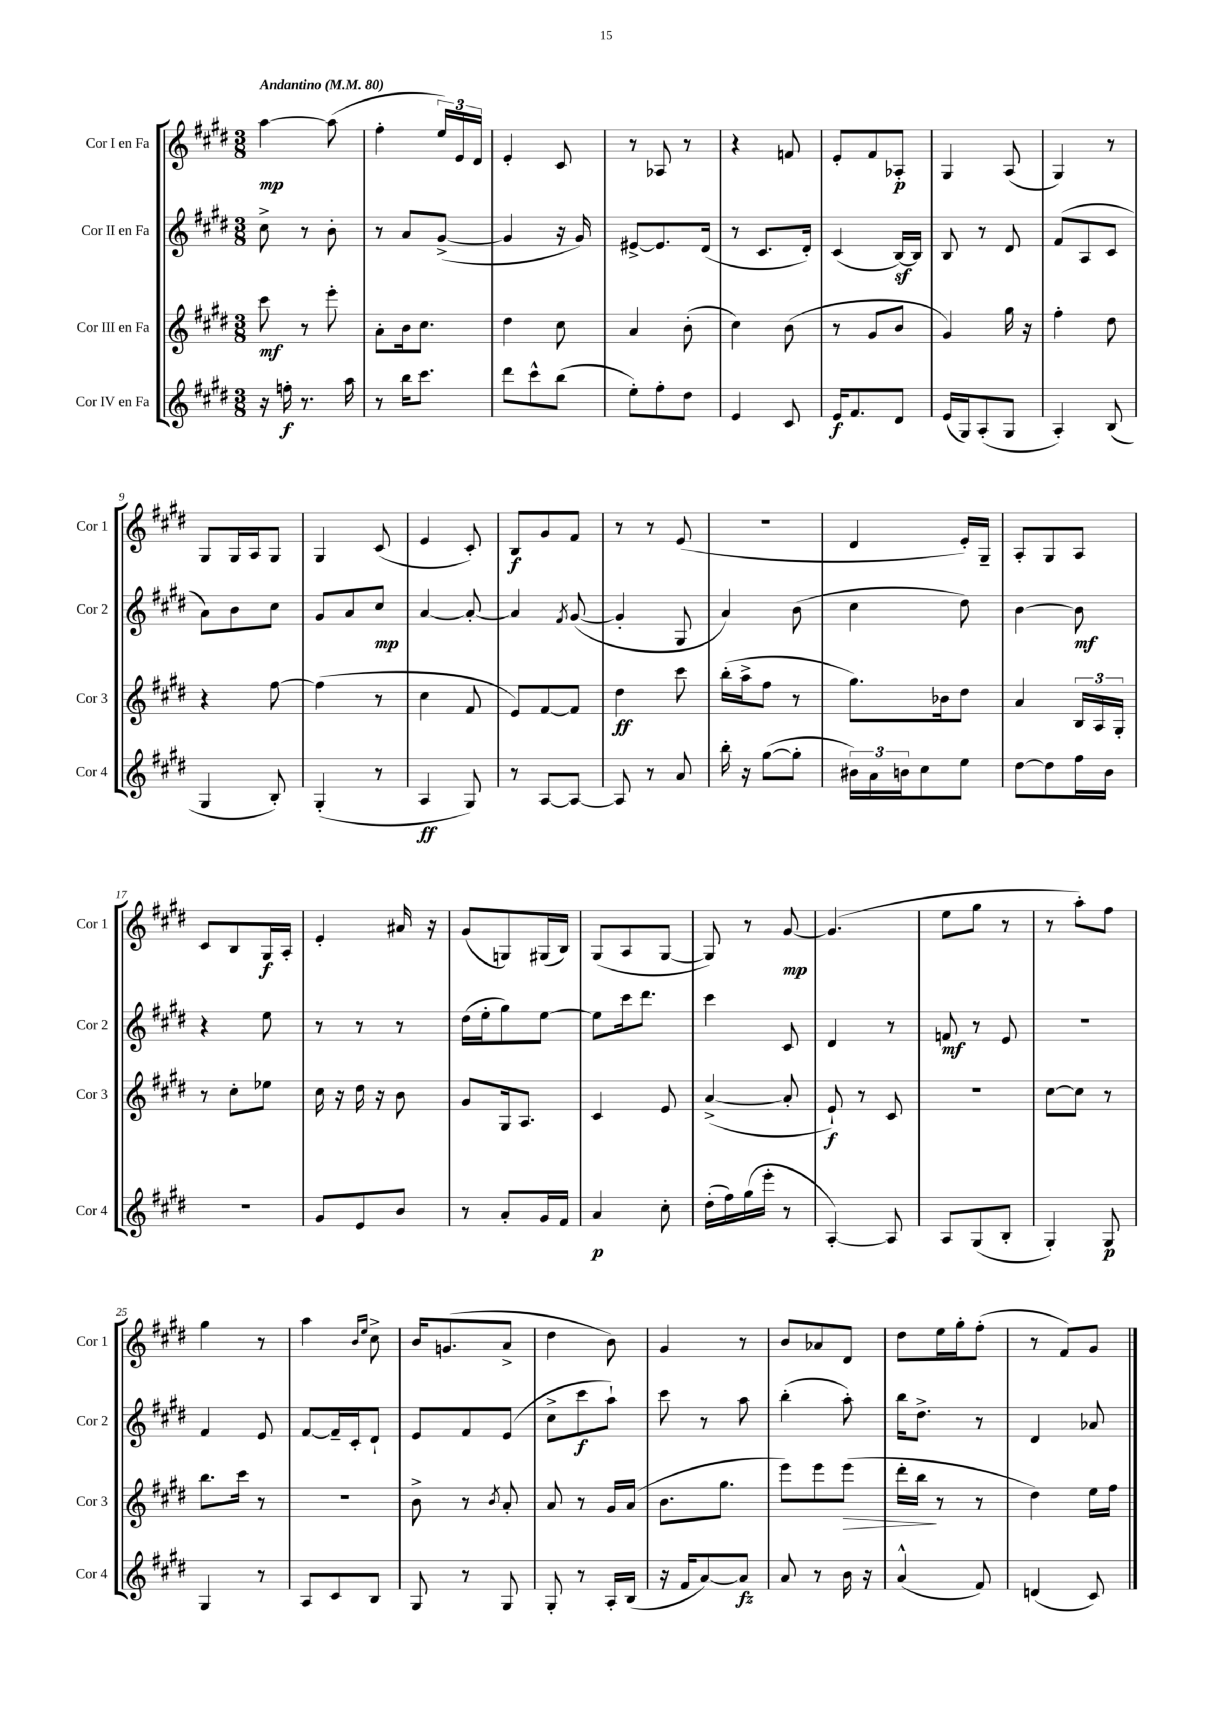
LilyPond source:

<<
\new StaffGroup <<
\new Staff = "s0" \with { instrumentName = "Cor I en Fa" shortInstrumentName = "Cor 1" } {
    \clef treble \key e \major \numericTimeSignature \time 3/8 \tempo "Andantino" 4 = 80
    a''4~\mp a''8( |
    fis''4-. \tuplet 3/2 { e''16) e'16 dis'16 } |
    e'4-. cis'8 |
    r8 aes8 r8 |
    r4 f'8 |
    e'8-. fis'8 aes8-.\p |
    gis4 a8( |
    gis4) r8 |
    gis8 gis16 a16 gis8 |
    gis4 cis'8( |
    e'4 cis'8-.) |
    b8\f gis'8 fis'8 |
    r8 r8 e'8( |
    R4. |
    dis'4 e'16-.) gis16-- |
    a8-. gis8 a8 |
    cis'8 b8 gis16\f a16-. |
    e'4-. ais'16 r16 |
    gis'8( g8) gis16( b16) |
    gis8( a8 gis8~ |
    gis8) r8 gis'8~\mp |
    gis'4.( |
    e''8 gis''8 r8 |
    r8 a''8-.) fis''8 |
    gis''4 r8 |
    a''4 \grace { b'16 e''16 } cis''8-> |
    b'16 g'8.( a'8-> |
    dis''4 b'8) |
    gis'4 r8 |
    b'8 aes'8 dis'8 |
    dis''8 e''16 gis''16-. fis''8-.( |
    r8 fis'8) gis'8 \bar "|." |
}
\new Staff = "s1" \with { instrumentName = "Cor II en Fa" shortInstrumentName = "Cor 2" } {
    \clef treble \key e \major \numericTimeSignature \time 3/8
    cis''8-> r8 b'8-. |
    r8 a'8 gis'8~->( |
    gis'4 r16 gis'16) |
    eis'8~-> eis'8. dis'16( |
    r8 cis'8. dis'16-.) |
    cis'4( b16~\sf) b16 |
    b8 r8 dis'8 |
    fis'8( a8 cis'8 |
    a'8) b'8 cis''8 |
    gis'8 a'8 cis''8\mp |
    a'4~ a'8~-. |
    a'4 \acciaccatura { fis'8 } gis'8~( |
    gis'4-. gis8 |
    a'4) b'8( |
    cis''4 dis''8) |
    b'4~ b'8\mf |
    r4 e''8 |
    r8 r8 r8 |
    dis''16( e''16-. gis''8) e''8~ |
    e''8 cis'''16 dis'''8. |
    cis'''4 cis'8 |
    dis'4 r8 |
    f'8\mf r8 e'8 |
    R4. |
    fis'4 e'8 |
    fis'8~ fis'16-- cis'16-. dis'8-! |
    e'8 fis'8 e'8( |
    cis''8-> cis'''8\f a''8-!) |
    cis'''8 r8 a''8 |
    b''4-.( a''8-.) |
    b''16 dis''8.-> r8 |
    dis'4 aes'8 \bar "|." |
}
\new Staff = "s2" \with { instrumentName = "Cor III en Fa" shortInstrumentName = "Cor 3" } {
    \clef treble \key e \major \numericTimeSignature \time 3/8
    cis'''8\mf r8 e'''8-. |
    a'8-. b'16 cis''8. |
    dis''4 cis''8 |
    a'4 b'8-.( |
    cis''4) b'8( |
    r8 gis'8 b'8 |
    gis'4) gis''16 r16 |
    fis''4-. dis''8 |
    r4 fis''8~ |
    fis''4( r8 |
    cis''4 fis'8 |
    e'8) fis'8~ fis'8 |
    dis''4\ff cis'''8 |
    b''16-.( a''16-> fis''8 r8 |
    gis''8.) bes'16 dis''8 |
    a'4 \tuplet 3/2 { b16 a16 gis16-. } |
    r8 cis''8-. ees''8 |
    cis''16 r16 dis''16 r16 b'8 |
    gis'8 gis16 a8. |
    cis'4 e'8 |
    a'4~->( a'8-. |
    e'8-!\f) r8 cis'8 |
    R4. |
    cis''8~ cis''8 r8 |
    b''8. cis'''16 r8 |
    R4. |
    b'8-> r8 \acciaccatura { b'8 } a'8-. |
    a'8 r8 gis'16 a'16( |
    b'8. gis''8. |
    e'''8) e'''8 e'''8\>( |
    dis'''16-. b''16\! r8 r8 |
    dis''4) e''16 fis''16 \bar "|." |
}
\new Staff = "s3" \with { instrumentName = "Cor IV en Fa" shortInstrumentName = "Cor 4" } {
    \clef treble \key e \major \numericTimeSignature \time 3/8
    r16 f''16-.\f r8. a''16 |
    r8 b''16 cis'''8. |
    dis'''8 cis'''8-^ b''8( |
    e''8-.) fis''8-. dis''8 |
    e'4 cis'8 |
    e'16\f fis'8. dis'8 |
    e'16( gis16) a8-.( gis8 |
    a4-.) b8( |
    gis4 b8-.) |
    gis4-.( r8 |
    a4\ff gis8) |
    r8 a8~ a8~ |
    a8 r8 a'8 |
    b''16-. r16 gis''8~( gis''8-. |
    \tuplet 3/2 { bis'16) a'16 b'16 } cis''8 e''8 |
    dis''8~ dis''8 fis''16 b'16 |
    R4. |
    gis'8 e'8 b'8 |
    r8 a'8-. gis'16 fis'16 |
    a'4\p cis''8-. |
    dis''16-.( fis''16) gis''16( e'''16-. r8 |
    a4~-.) a8 |
    a8 gis8( b8-. |
    gis4-.) gis8\p |
    gis4 r8 |
    a8 cis'8 b8 |
    gis8 r8 gis8 |
    gis8-. r8 a16-. b16( |
    r16 fis'16 a'8~) a'8\fz |
    a'8 r8 b'16 r16 |
    a'4-^( fis'8) |
    d'4( cis'8) \bar "|." |
}
>>
>>
